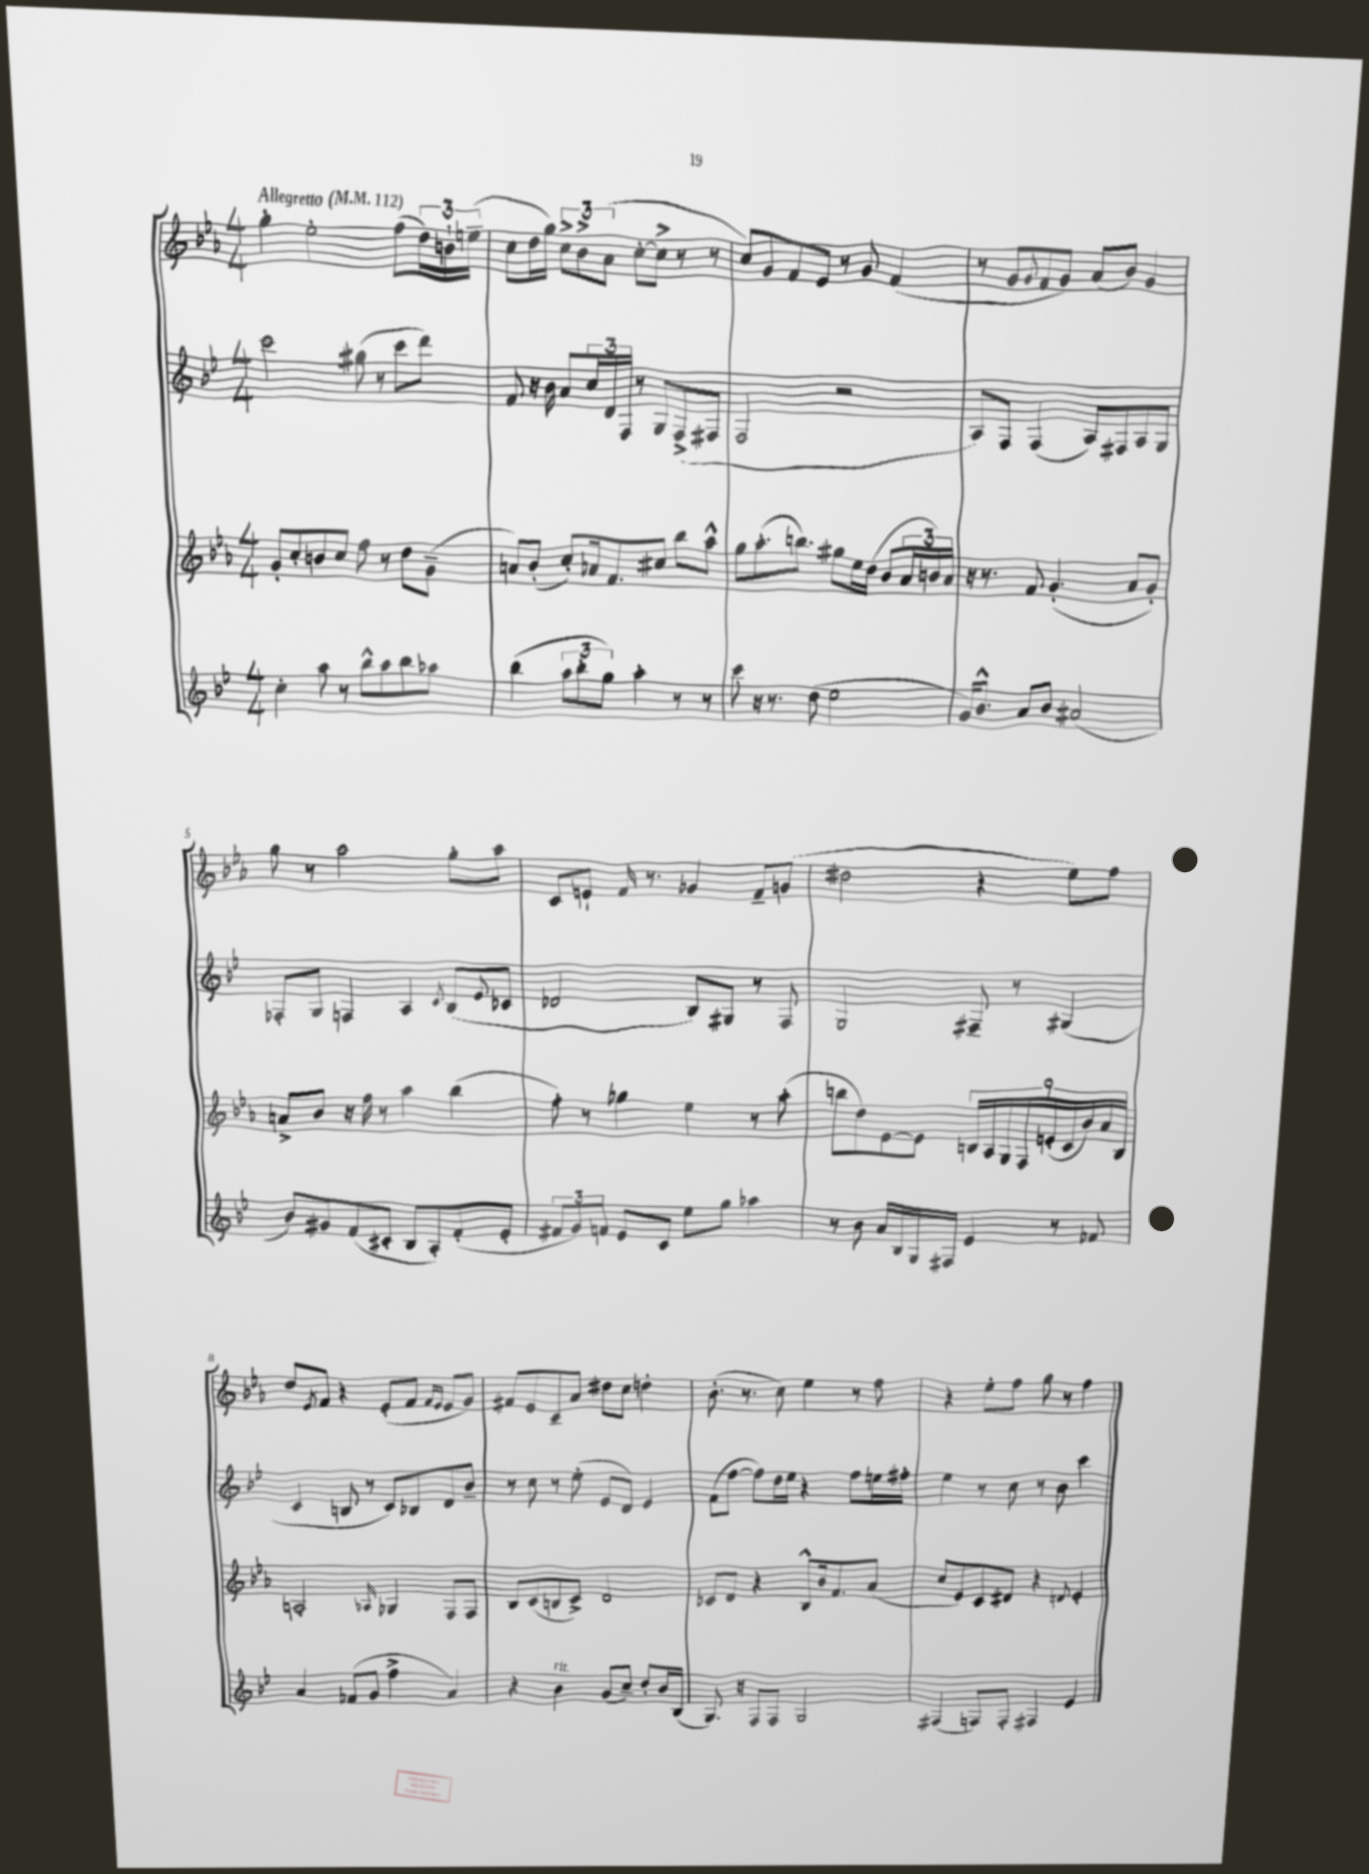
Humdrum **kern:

**kern	**kern	**kern	**kern
*staff4	*staff3	*staff2	*staff1
*clefG2	*clefG2	*clefG2	*clefG2
*k[b-e-]	*k[b-e-a-]	*k[b-e-]	*k[b-e-a-]
*M4/4	*M4/4	*M4/4	*M4/4
*MM112	*MM112	*MM112	*MM112
4cc'\	8g'/L	2ccc\	4gg'\
.	8cc'/	.	.
8aa\	8b/	.	2ee-'\
8r	8cc/J	.	.
8bb-^^\L	8ff\	(8gg#\	.
8aa\	8r	8r	.
8bb-\	8dd\L	8ccc\L	(8ff\L
8aa-\J	(8g~\J	8ddd\J)	24dd\L)
.	.	.	24b`\
.	.	.	(24ee~\JJ
=	=	=	=
(4bb-\	8a/L)	8f/	8cc\L
.	(8b-'/J	16r	16dd\L
.	.	16b-\	16gg\JJ)
12aa\L	8cc'/L)	8a/L	12cc^\L
12bb-'\	.	.	12b-^\
.	16a-/k	24cc/L	.
12gg\J)	.	24d/	(12a-\J
.	8.f/	.	.
.	.	24F/JJ	.
4aa'\	.	8r	[8cc'\L
.	8cc#/J	8G/L	8cc^\]J
8r	8bb-\L	(8F^/	8r
8r	8aa-^^\J	8F#/J	8r
=	=	=	=
8ccc\	8gg\L	2F/	8cc/L)
16r	(8.aa-'\	.	8g/
8.r	.	.	.
.	.	.	8f/
.	8.bb\J)	.	.
(8dd\	.	.	8e-/J
2ee-\	8gg#\L	2r	8r
.	16ee-\L	.	8g/
.	(16dd\JJ	.	.
.	8b-/L	.	(4f/
.	24a-/L	.	.
.	24b/)	.	.
.	24a-/JJ	.	.
=	=	=	=
16g/LK)	16r	8A/L)	8r
8.b-^^/J	8.r	.	.
.	.	8F/J	8g/L
.	.	.	8qqg/
8a/L	8f/	(4F/	8f/
8b-/J	(4.g'/	.	8g/J)
(2a#/	.	8A/L)	(8a-/L
.	.	8F#/	8b-/J)
.	8a-/L	8A/	4g/
.	8g'/J)	8G/J	.
=	=	=	=
8b-/L)	8a^/L	8F-'/L	8gg\
8g#/	8b-/J	8G/J	8r
(8f/	16r	4F/	2aa-\
.	16ff\	.	.
8c#'/J	8r	.	.
8B-/L	4aa-\	4A/	.
8A'/)	.	.	.
.	.	8qc/	.
(8f'/	(4bb-\	(8B-/L	8gg'\L
.	.	8qqe-/	.
8e-'/J	.	8c-/J	8aa-\J
=	=	=	=
12f#/L	8ff'\)	2d-/	8c/L
12g/)	.	.	.
.	8r	.	8e`/J
12f/J	.	.	.
8e-/L	4gg-\	.	16f/
.	.	.	8.r
8c/J	.	.	.
8ee-\L	4ee-\	8B-/L)	4g-/
8gg\J	.	8G#/J	.
4aa-\	8r	8r	8f~/L
.	(8aa-'\	8F/	(8g/J
=	=	=	=
8r	8bb\L	2G/	2dd#\
8b-\	8dd\)	.	.
16a/LL	[8e-\	.	.
16B-/	.	.	.
16G/	8e-\]J	.	.
16F#/JJ	.	.	.
4e-/	18B/LL	8F#~/	4r
.	18A-/	.	.
.	18G/	.	.
.	.	8r	.
.	18F/	.	.
.	(18e'/	.	.
8r	.	(4G#/	8ee-\L)
.	18c/	.	.
.	18b-/)	.	.
8f-/	.	.	8ff\J
.	18a-/	.	.
.	18B/JJ	.	.
=	=	=	=
4a/	2A'/	4c/	8dd/L
.	.	.	8qe-/
.	.	.	8f/J
(8f-/L	.	8B/	4r
8g/J	.	8r	.
.	16qqA-/	.	.
4ff^\	4G-/	8c/L)	(8e-'/L
.	.	8B-/	8f/J
.	.	.	16qqf/LL
.	.	.	16qqe-/JJ
4a/)	8F/L	8d/	8e-/L
.	8F/J	8b-~/J	8g/J)
=	=	=	=
4r	8B-/L	8r	8f#/L
.	(8c/	8cc\	8e-/
4b-\	8B/	8r	8c~/
.	8c^/J)	(8ee-'\	8a-/J
(8g/L	2d/	8e-/L	8dd#\L
8cc~/J)	.	8d/J)	8cc\J
8dd'/L	.	4e-/	4dd'\
16b-/L	.	.	.
(16B-/JJ	.	.	.
=	=	=	=
8.G/)	8c-/L	(8f\L	(8.b-'\
.	8d/J	[8ff\J	.
16r	.	.	8.r
8F/L	4r	8ff\]L)	.
8F/J	.	16dd\L	8cc\)
.	.	16ee-\JJ	.
2G/	8B-^^/L	4r	4ee-\
.	16b-/k	.	.
.	8.f/	.	.
.	.	8ff\L	8r
.	(8a-/J	16ee\L	8ff\
.	.	16ff#'\JJ	.
=	=	=	=
(4F#/	8cc/L	4ee-\	4r
.	8e-/)	.	.
8F/L)	8c/	8r	8ee-'\L
8F'/J	8d#/J	8cc\	8ff\J
4F#/	4r	8r	8gg\
.	.	8b-\	8r
.	8qqd/	.	.
4e-/	4e-'/	4ccc\	4ff\
==	==	==	==
*-	*-	*-	*-
